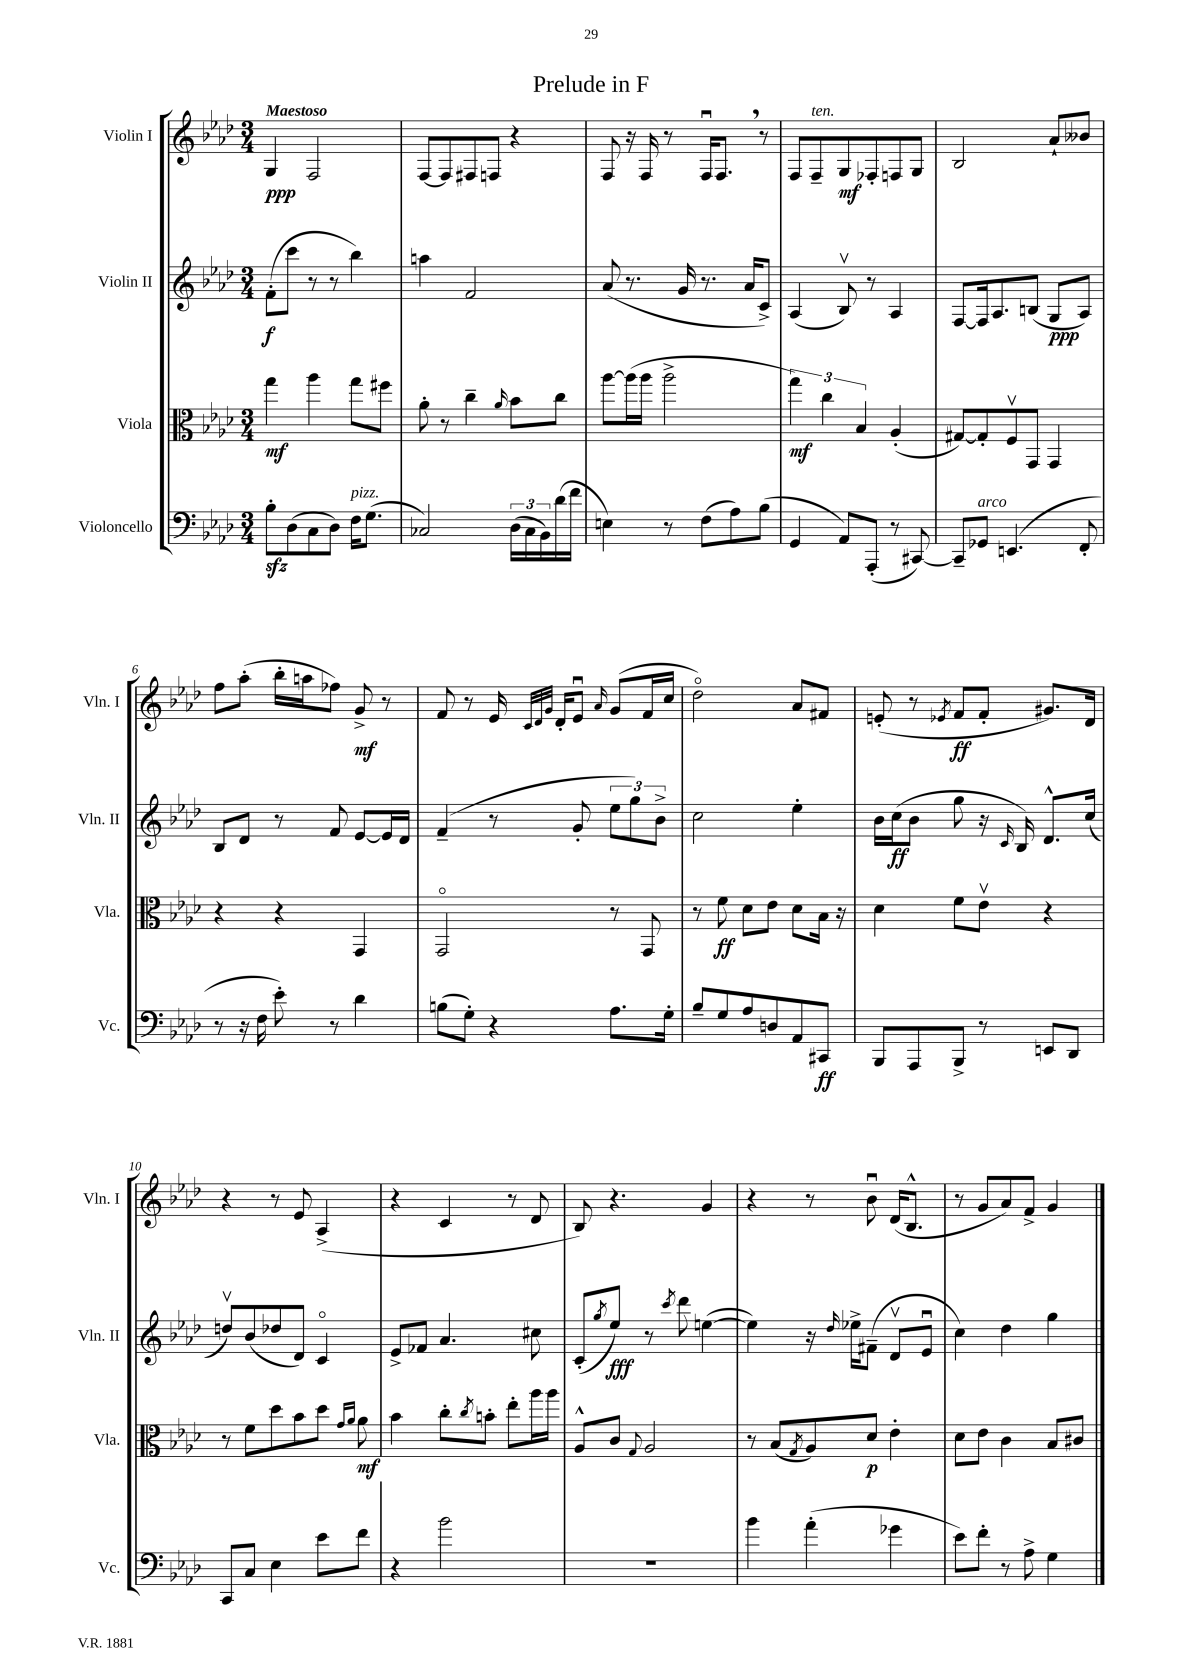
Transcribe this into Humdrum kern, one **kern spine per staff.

**kern	**kern	**kern	**kern
*staff4	*staff3	*staff2	*staff1
*clefF4	*clefC3	*clefG2	*clefG2
*k[b-e-a-d-]	*k[b-e-a-d-]	*k[b-e-a-d-]	*k[b-e-a-d-]
*M3/4	*M3/4	*M3/4	*M3/4
8B-'\L	4gg\	(8f'\L	4G/
(8D-\	.	8ccc\J	.
8C\	4aa-\	8r	2F/
8D-\J)	.	8r	.
16F\LK	8gg\L	4bb-\)	.
(8.G\J	.	.	.
.	8ff#\J	.	.
=	=	=	=
2C-/)	8a-'\	4aa\	[8F/L
.	8r	.	8F/]
.	4cc~\	2f/	8F#/
.	.	.	8F/J
.	16qqa-/	.	.
(24D-\LL	8b-\L	.	4r
24C-\	.	.	.
24BB-\)	.	.	.
(16d-\	8cc\J	.	.
16f\JJ	.	.	.
=	=	=	=
4E\)	[8aa-\L	(8a-/	8F/
.	(16aa-\]L	8.r	16r
.	16aa-\JJ	.	16F/
8r	2aa-^\	.	8r
.	.	16g/	.
(8F\L	.	8.r	16Fu/LK
.	.	.	8.F/J
8A-\)	.	.	.
.	.	16a-/LK	.
(8B-\J	.	8c^/J)	8r
=	=	=	=
4GG/	6gg\)	(4A-/	8F/L
.	.	.	8F~/
.	6cc\	.	.
8AA-/L)	.	8B-v/)	8G/
.	6B-/	.	.
(8AAA-'/J	.	8r	8F-'/
8r	(4A-'/	4A-/	8F/
[8CC#/)	.	.	8G/J
=	=	=	=
8CC#~/]L	[8G#/L)	[8F/L	2B-/
8GG-/J	8G#'/]	16F/]k	.
.	.	8.A-/	.
(4.EE/	8Fv/	.	.
.	8GG/J	(8B/J	.
.	4GG/	8G/L	8a-`/L
8FF'/	.	8A-/J)	8b--/J
=	=	=	=
8r	4r	8B-/L	8ff\L
16r	.	8d-/J	(8aa-'\J
16F\	.	.	.
8e-'\)	4r	8r	16bb-'\LL
.	.	.	16aa\J
8r	.	8f/	8ff-\J)
4d-\	4GG/	[8e-/L	8g^/
.	.	16e-/]L	8r
.	.	16d-/JJ	.
=	=	=	=
(8B\L	2GGo/	(4f~/	8f/
8G'\J)	.	.	8r
4r	.	8r	16e-/
.	.	.	32qqc/LLL
.	.	.	32qqd-/
.	.	.	32qqg/JJJ
.	.	.	16d-'/LK
.	.	8g'/	8e-u/J
.	.	.	16qqa-/
8.A-\L	8r	12ee-\L	(8g/L
.	.	12gg\)	.
.	8GG/	.	16f/L
.	.	12b-^\J	.
16G'\Jk	.	.	16cc/JJ
=	=	=	=
8B-~/L	8r	2cc\	2dd-o\)
8G/	8f\	.	.
8A-/	8d-\L	.	.
8D/	8e-\J	.	.
8AA-/	8d-\L	4ee-'\	8a-/L
8CC#/J	16B-\Jk	.	8f#/J
.	16r	.	.
=	=	=	=
8BBB-/L	4d-\	16b-\LL	(8e'/
.	.	(16cc\J	.
8AAA-/	.	8b-\J	8r
.	.	.	8qe-/
8BBB-^/J	8f\L	8gg\	8f/L
8r	8e-v\J	16r	8f'/J
.	.	16qqc/	.
.	.	16B-/)	.
8EE/L	4r	8.d-^^/L	8.g#/L)
8DD-/J	.	.	.
.	.	(16cc/Jk	16d-/Jk
=	=	=	=
8CC/L	8r	8ddv/L)	4r
8C/J	8f\L	(8b-/	.
4E-\	8dd-\	8dd-/	8r
.	8b-\	8d-/J)	8e-/
8e-\L	8dd-\J	4co/	(4A-^/
.	16qqg/LL	.	.
.	16qqa-/JJ	.	.
8f\J	8a-\	.	.
=	=	=	=
4r	4b-\	8e-^/L	4r
.	.	8f-/J	.
2b-\	8cc'\L	4.a-/	4c/
.	8qcc/	.	.
.	8b'\J	.	.
.	8ee-'\L	.	8r
.	16aa-\L	8cc#\	8d-/
.	16aa-\JJ	.	.
=	=	=	=
2.r	8A-^^/L	(8c'/L	8B-/)
.	.	8qgg/	.
.	8c/J	8ee-/J)	4.r
.	8qqG/	.	.
.	2A-/	8r	.
.	.	8qccc/	.
.	.	8ddd-\	.
.	.	([4ee\	4g/
=	=	=	=
4b-\	8r	4ee\])	4r
.	(8B-/L	.	.
.	8qG/	.	.
(4a-'\	8A-/)	16r	8r
.	.	16qqdd-/	.
.	.	16ee-^\LK	.
.	8d-/J	(8f#~\J	8b-u\
4g-\	4e-'\	8d-v/L	(16d-/LK
.	.	.	8.B-^^/J
.	.	8e-u/J	.
=	=	=	=
8e-\L)	8d-\L	4cc\)	8r
8f'\J	8e-\J	.	8g/L
8r	4c\	4dd-\	8a-/)
8A-^\	.	.	8f^/J
4G\	8B-/L	4gg\	4g/
.	8c#/J	.	.
==	==	==	==
*-	*-	*-	*-
